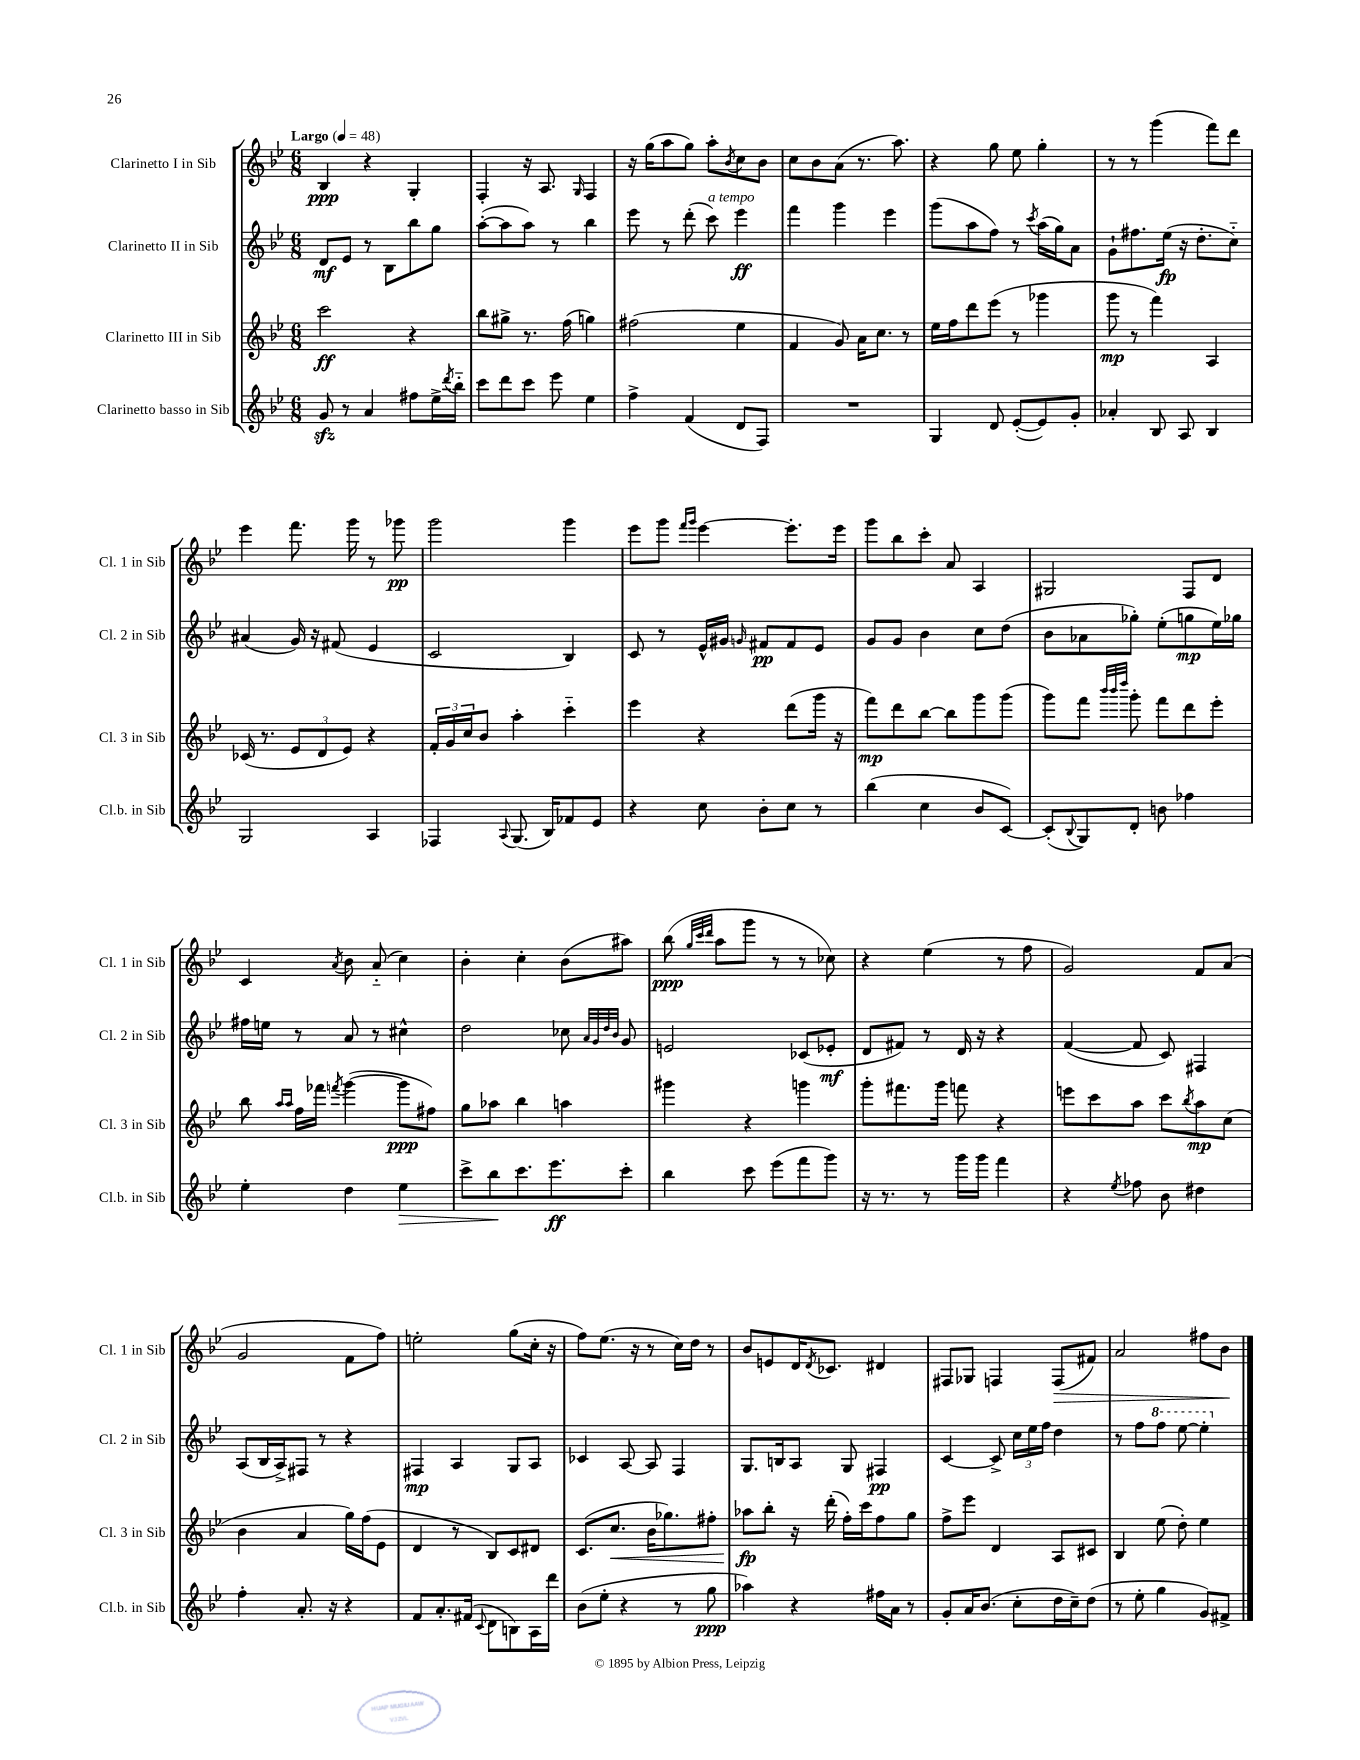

**kern	**kern	**kern	**kern
*staff4	*staff3	*staff2	*staff1
*clefG2	*clefG2	*clefG2	*clefG2
*k[b-e-]	*k[b-e-]	*k[b-e-]	*k[b-e-]
*M6/8	*M6/8	*M6/8	*M6/8
*MM48	*MM48	*MM48	*MM48
8g	2ccc	8d	4B-
8r	.	8e-	.
4a	.	8r	4r
.	.	8B-	.
8ff#	4r	8bb-	4G'
16ee-^	.	8gg	.
8qddd	.	.	.
16bb-'~	.	.	.
=	=	=	=
8ccc	8bb-	([8aa'	4F'
8ddd	8gg#^	8aa]	.
8ccc	8.r	8aa)	16r
.	.	.	8.A
8eee-	.	8r	.
.	(16ff	.	.
.	.	.	16qqG
4ee-	4gg)	4bb-	4F
=	=	=	=
4ff^	(2ff#	8eee-	16r
.	.	.	(16gg
.	.	8r	8aa
(4f	.	(8ddd'	8gg)
.	.	8ccc)	8aa'
.	.	.	8qb-
8d	4ee-	4eee-	8cc
8F)	.	.	8b-
=	=	=	=
2.r	4f	4fff	8cc
.	.	.	8b-
.	8g)	4ggg	(8a
.	16a	.	8.r
.	8.cc	.	.
.	.	4eee-	.
.	.	.	8.aa)
.	8r	.	.
=	=	=	=
4G	16ee-	(8ggg	4r
.	16ff	.	.
.	8ddd	8aa	.
8d	(8eee-	8ff)	8gg
([8e-'	8r	8r	8ee-
.	.	8qccc	.
8e-])	4ggg-	(16aa	4gg'
.	.	16gg)	.
8g'	.	8a	.
=	=	=	=
4a-'	8ggg	8g`	8r
.	8r	8.ff#	8r
8B-	4fff)	.	(4ggg
.	.	(16ee-	.
8A	.	16r	.
.	.	8.dd'	.
4B-	4A	.	8fff)
.	.	8cc'~)	8ddd
=	=	=	=
2G	(16c-	(4a#	4eee-
.	8.r	.	.
.	12e-	16g)	8.fff
.	.	16r	.
.	12d	.	.
.	.	(8f#	.
.	12e-)	.	.
.	.	.	16ggg
4A	4r	4e-	8r
.	.	.	8ggg-
=	=	=	=
4F-	24f'	2c	2ggg
.	24g	.	.
.	24cc	.	.
.	8b-	.	.
8qqA	.	.	.
(8.G	4aa'	.	.
16B-)	.	.	.
8f-	4ccc'~	4B-)	4ggg
8e-	.	.	.
=	=	=	=
4r	4eee-	8c	8eee-
.	.	8r	8ggg
.	.	.	16qqfff
.	.	.	16qqggg
8cc	4r	16e-^^	[4eee-
.	.	16g#	.
.	.	16qqg	.
8b-'	.	8f#	.
8cc	(8ddd	8f#	8.eee-']
8r	16ggg	8e-	.
.	16r	.	16eee-
=	=	=	=
(4bb-	8fff)	8g	8ggg
.	8ddd	8g	8bb-
4cc	[8bb-	4b-	8ccc'
.	8bb-]	.	8a
8b-	8ggg	8cc	4A
[8c)	(8ggg	(8dd	.
=	=	=	=
(8c']	8ggg)	8b-	2G#
8qqB-	.	.	.
8G)	8fff	8a-	.
.	32qqbbb-	.	.
.	32qqbbb-	.	.
.	32qqdddd	.	.
8d'	8ggg'	8gg-')	.
8b	8fff	(8ee-'	.
4ff-	8ddd	8gg	8F
.	8eee-'	16ee-)	8d
.	.	16gg-	.
=	=	=	=
4ee-'	8bb-	16ff#	4c
.	.	16ee	.
.	16qqaa	.	.
.	16qqaa	.	.
.	16ff	8r	.
.	16fff-	.	.
.	8qfff	.	8qa
4dd	([4ggg	8a	8b-
.	.	8r	(8a'~
4ee-	8ggg]	4cc#^^	4cc)
.	8ff#)	.	.
=	=	=	=
8ccc^	8gg	2dd	4b-'
8bb-	8aa-	.	.
8.ccc	4bb-	.	4cc'
8.eee-	.	.	.
.	4aa	8cc-	(8b-
.	.	32qqa	.
.	.	32qqg	.
.	.	32qqdd	.
.	.	32qqb-	.
8ccc'	.	8g	8aa#)
=	=	=	=
4bb-	4ggg#	2e	(8bb-
.	.	.	32qqgg
.	.	.	32qqccc
.	.	.	32qqddd
.	.	.	8aa
8ccc	4r	.	8ggg
(8eee-	.	.	8r
8fff	4ggg	(8c-	8r
8ggg)	.	8e-'	8cc-)
=	=	=	=
16r	8ggg'	8d	4r
8.r	.	.	.
.	8.fff#	8f#)	.
8r	.	8r	(4ee-
.	16ggg	.	.
16ggg	8fff	16d	.
16ggg	.	16r	.
4fff	4r	4r	8r
.	.	.	8ff
=	=	=	=
4r	8eee	([4f	2g)
.	8ccc	.	.
8qee-	.	.	.
8ff-	8aa	8f]	.
8b-	8ccc	8c)	.
.	8qbb-	.	.
4dd#	8aa	4F#	8f
.	(8cc	.	(8a
=	=	=	=
4ff'	4b-	(8A	2g
.	.	16B-	.
.	.	16A^)	.
8.a'	4a	8F#	.
.	.	8r	.
16r	.	.	.
4r	16gg)	4r	8f
.	(16ff	.	.
.	8e-	.	8ff)
=	=	=	=
8f	4d	4F#	2ee'
8.a'	.	.	.
.	8r	4A	.
(16f#	.	.	.
8qqc	.	.	.
8d	8B-)	.	.
8B)	8c	8G	(8gg
16A	8d#	8A	16cc'
16ddd	.	.	16r
=	=	=	=
(8b-	(8.c	4c-	8ff)
8ee-'	.	.	(8.ee-
.	8.cc	.	.
4r	.	[8A	.
.	.	.	16r
.	16b-	8A]	8r
.	8.gg-)	.	.
8r	.	4F	16cc)
.	.	.	16dd
8gg	8ff#'	.	8r
=	=	=	=
4aa-)	8aa-	8.G	8b-
.	8bb-'	.	8e
.	.	16B	.
4r	16r	8A	16d
.	.	.	8qd
.	(16ddd'	.	8.c-
.	16ff')	8G	.
.	16ccc	.	.
16ff#	8ff	4F#	4d#
16a	.	.	.
8r	8gg	.	.
=	=	=	=
8g'	8ff^	[4c	8F#
16a	8eee-	.	8G-
(8.b-	.	.	.
.	4d	8c^]	4F
8cc'	.	24cc	.
.	.	24ee-	.
.	.	24ff	.
16dd	8A	4dd	(8F
16cc~)	.	.	.
(8dd	8c#	.	8f#)
=	=	=	=
8r	4B-	8r	2a
8ee-'	.	8ff	.
4gg	(8ee-	8fff	.
.	8dd')	[8eee-	.
8g)	4ee-	4eee-']	8ff#
8f#^	.	.	8b-
==	==	==	==
*-	*-	*-	*-
